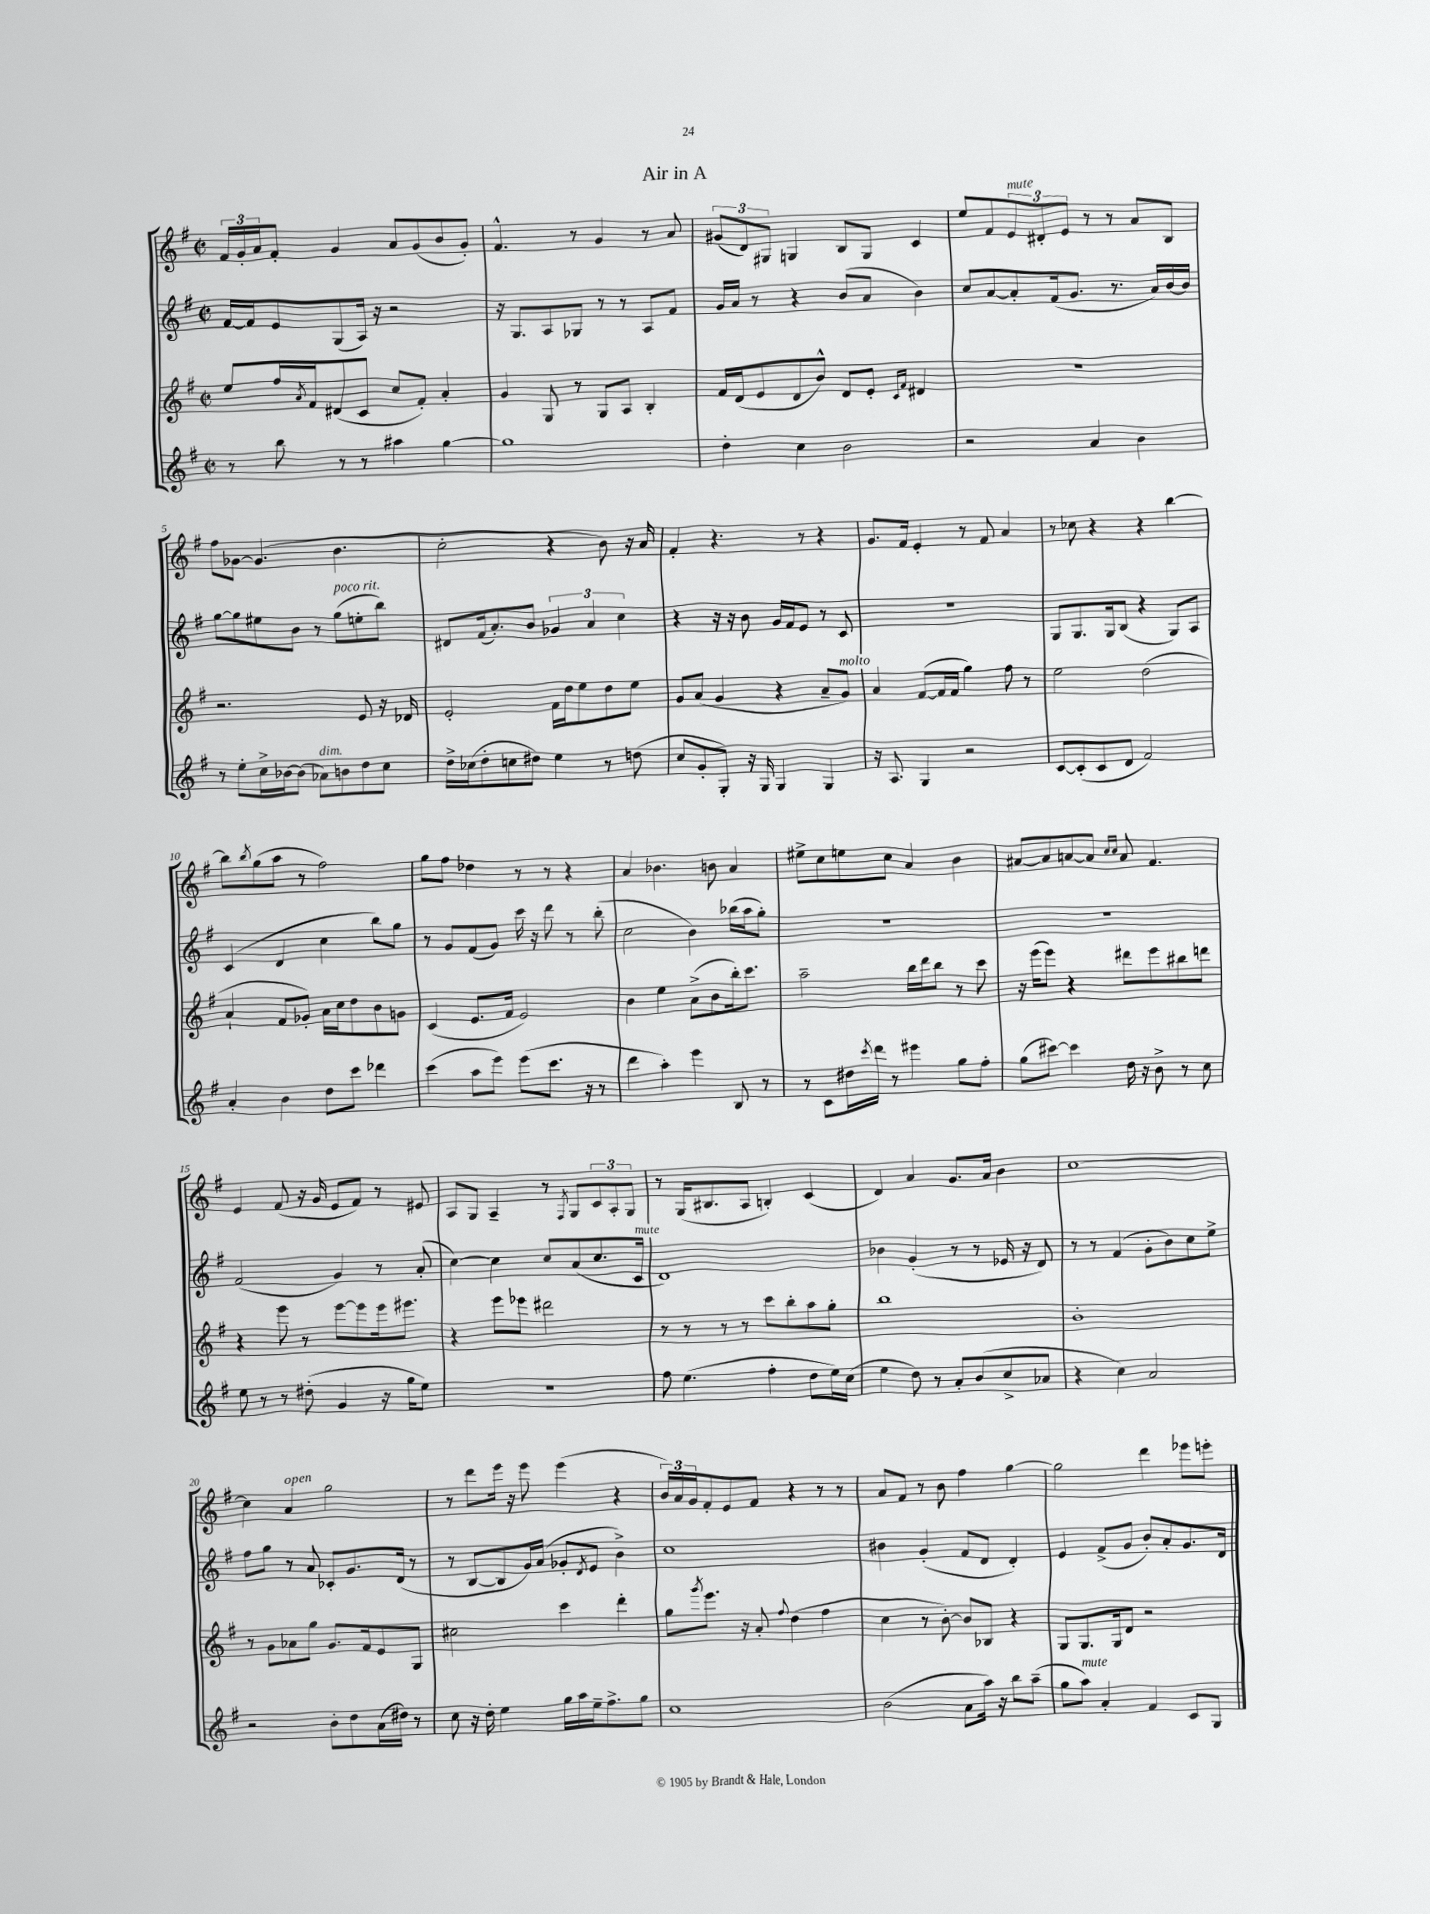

**kern	**kern	**kern	**kern
*staff4	*staff3	*staff2	*staff1
*clefG2	*clefG2	*clefG2	*clefG2
*k[f#]	*k[f#]	*k[f#]	*k[f#]
*M2/2	*M2/2	*M2/2	*M2/2
*met(c|)	*met(c|)	*met(c|)	*met(c|)
8r	8ee	[16f#	24f#
.	.	.	24g'
.	.	16f#]	.
.	.	.	24a
8bb	16ff#	8e	8f#'
.	8qa	.	.
.	16f#	.	.
8r	(8d#	(8G	4g
8r	8c	16A)	.
.	.	16r	.
4aa#	8cc	2r	8a
.	8f#')	.	(8g
[4gg	4a'	.	8b
.	.	.	8g')
=	=	=	=
1gg]	4g	16r	4.f#^^
.	.	8.G	.
.	8G	8A	.
.	8r	8G-	8r
.	8G	8r	4g
.	8A	8r	.
.	4B'	8A	8r
.	.	8f#	8a
=	=	=	=
4dd'	16f#	16g	(12g#
.	(16d	16a	.
.	.	.	12d)
.	8e	8r	.
.	.	.	12G#
4cc	8d	4r	4G
.	8b^^)	.	.
2b	8d	(8b	8B
.	8e'	8a	8G
.	16qqc	.	.
.	16qqf#	.	.
.	4d#	4b)	4c
=	=	=	=
2r	1r	8cc	8ee
.	.	[8a	8f#
.	.	8a']	12e
.	.	.	12d#'
.	.	(16f#	.
.	.	.	12e
.	.	8.g	.
4a	.	.	8r
.	.	8.r	8r
4b	.	.	8a
.	.	16a)	.
.	.	[16b	8B
.	.	16b]	.
=	=	=	=
8r	2.r	[8gg	8ff#
8ee'	.	8gg]	[8g-
16cc^	.	8ee#	(4.g-]
[16b-	.	.	.
(8b-]	.	8b	.
8a-)	.	8r	.
8b	.	(8gg	4.b
8dd	8e	8ee'	.
8cc	16r	8bb)	.
.	16d-	.	.
=	=	=	=
16dd^	2e'	8d#	2cc'
(16cc-	.	.	.
8dd'	.	(16f#	.
.	.	8.a')	.
8cc	.	.	.
8dd#)	.	8b	.
4ee	16f#	6g-	4r
.	16dd	.	.
.	8ee	.	.
.	.	6a	.
8r	8dd	.	8b)
.	.	6cc	.
(8dd	8ee	.	16r
.	.	.	16a
=	=	=	=
8cc	8g	4r	4f#'
8g'	(8a	.	.
8G')	4g	16r	4.r
.	.	16r	.
16r	.	8b	.
16G	.	.	.
4G	4r	16g	.
.	.	16f#	.
.	.	8e	8r
4G	8a~	8r	4r
.	8g)	8c	.
=	=	=	=
16r	4a	1r	8.g
8.A	.	.	.
.	.	.	16f#
4G	([8f#	.	4e'
.	16f#]	.	.
.	16f#	.	.
2r	4gg)	.	8r
.	.	.	8f#
.	8ff#	.	4a
.	8r	.	.
=	=	=	=
[8c	2ee	8G	8r
(8c']	.	8.G	8cc-
8c	.	.	4r
.	.	16G	.
8d	.	(8B	.
2f#)	(2dd	4r	4r
.	.	8G)	[4bb
.	.	8A	.
=	=	=	=
4a'	4a`	(4c	8bb]
.	.	.	8qbb
.	.	.	(8gg
4b	8f#	4d	8aa
.	8g-')	.	8r
8dd	16a	4cc	2ff#)
.	16cc	.	.
8ccc	8dd	.	.
4ddd-	8b	8bb)	.
.	8g	8gg	.
=	=	=	=
(4ccc	(4c	8r	8gg
.	.	8g	8ff#
8aa	8.e	(8f#	4dd-
8eee)	.	8g)	.
.	16f#	.	.
(8eee	2e)	16ccc	8r
.	.	16r	.
8.ccc	.	8ddd	8r
.	.	8r	4r
16r	.	.	.
8r	.	(8bb'	.
=	=	=	=
4ddd	4b	2cc	4a
4aa')	4ee	.	4.b-
4eee	(8a^	4b)	.
.	8b	.	8b
8B	16bb')	(16bb-	4a
.	8.ccc	16aa	.
8r	.	8gg')	.
=	=	=	=
8r	2aa~	1r	8ee#^
8c	.	.	8cc
16dd#	.	.	8ee
8qccc	.	.	.
16ddd	.	.	.
8r	.	.	8cc
4eee#	16bb	.	4a
.	16ddd	.	.
.	8bb	.	.
8gg	8r	.	4b
8ff#'	8ccc	.	.
=	=	=	=
(8gg	16r	1r	[8a#
.	(16eee	.	.
[8ccc#)	8eee)	.	8a#]
4ccc#]	4r	.	[8a
.	.	.	8a]
.	.	.	16qqcc
.	.	.	16qqcc
16dd	8ddd#	.	8a
16r	.	.	.
8b^	8eee	.	4.f#
8r	8bb#	.	.
8cc	8ddd	.	.
=	=	=	=
8ee	4r	(2f#	4e
8r	.	.	.
8r	8eee	.	(8f#
(8dd#'	8r	.	16r
.	.	.	16g
4g	[8eee	4g)	8e
.	8eee]	.	8f#)
16r	16eee	8r	8r
16gg	8.eee#	.	.
8ee)	.	(8a'	8e#
=	=	=	=
1r	4r	[4cc)	8A
.	.	.	8G
.	8eee	4cc]	4A~
.	8eee-	.	.
.	2ddd#	8cc	8r
.	.	.	8qF#
.	.	(8a	8G
.	.	8.cc	12c
.	.	.	12A'
.	.	.	12G
.	.	16c	.
=	=	=	=
8ff#	8r	1d)	8r
(4.ee	8r	.	(16G
.	.	.	8.B#
.	8r	.	.
.	8r	.	8A
4ff#'	8ccc	.	4B')
.	8bb'	.	.
8dd	8aa	.	(4c
16ee)	8gg'	.	.
(16cc	.	.	.
=	=	=	=
4ee	1bb	4b-	4d)
8dd)	.	(4g'	4a
8r	.	.	.
8a'	.	8r	8.g
(8b	.	8r	.
.	.	.	16a
8cc^	.	16e-	4b
.	.	16r	.
8a-	.	8d)	.
=	=	=	=
4r	1b'	8r	[1cc
.	.	8r	.
4cc)	.	(4f#	.
2a	.	8g'	.
.	.	8b)	.
.	.	8cc	.
.	.	8ee^	.
=	=	=	=
2r	8r	8ff#	4cc]
.	8g	8gg	.
.	8a-	8r	4a
.	8gg	8a	.
8b'	8.g	8c-'	2gg
8dd	.	8.g	.
.	16f#	.	.
(16a	8e	.	.
16dd#)	.	(16d	.
8r	8G	8r	.
=	=	=	=
8cc	2cc#	8r	8r
16r	.	[8B	8ddd
16dd'	.	.	.
4ee	.	8B]	16eee
.	.	.	16r
.	.	16g)	8eee
.	.	(16a	.
16gg	4ccc	8g-'	(4eee
16aa	.	.	.
.	.	8qd	.
16ee~	.	8e	.
8.ff#^	.	.	.
.	4ddd'	4b^)	4r
8gg	.	.	.
=	=	=	=
1cc	8gg	1cc	24b)
.	.	.	24a
.	.	.	24g
.	8qggg	.	.
.	8.eee	.	8f#'
.	.	.	8e
.	16r	.	.
.	8a'	.	8f#
.	8qqff#	.	.
.	(4dd	.	4r
.	4ff#	.	8r
.	.	.	8r
=	=	=	=
(2b	4cc	4b#	8a
.	.	.	8f#
.	8r	(4g'	8r
.	[8b')	.	8b
8a	8b]	8f#	4ff#
16aa)	8B-	8d	.
16r	.	.	.
8bb	4r	4d')	[4gg
(8aa~	.	.	.
=	=	=	=
8gg	8G	4e	2gg]
8aa)	8.G	.	.
4a'	.	(8f#^	.
.	16G	.	.
.	8d	8g	.
4f#	2r	8b')	4ddd
.	.	8a'	.
8c	.	8.g	8eee-
8G	.	.	8eee'
.	.	16d	.
==	==	==	==
*-	*-	*-	*-
